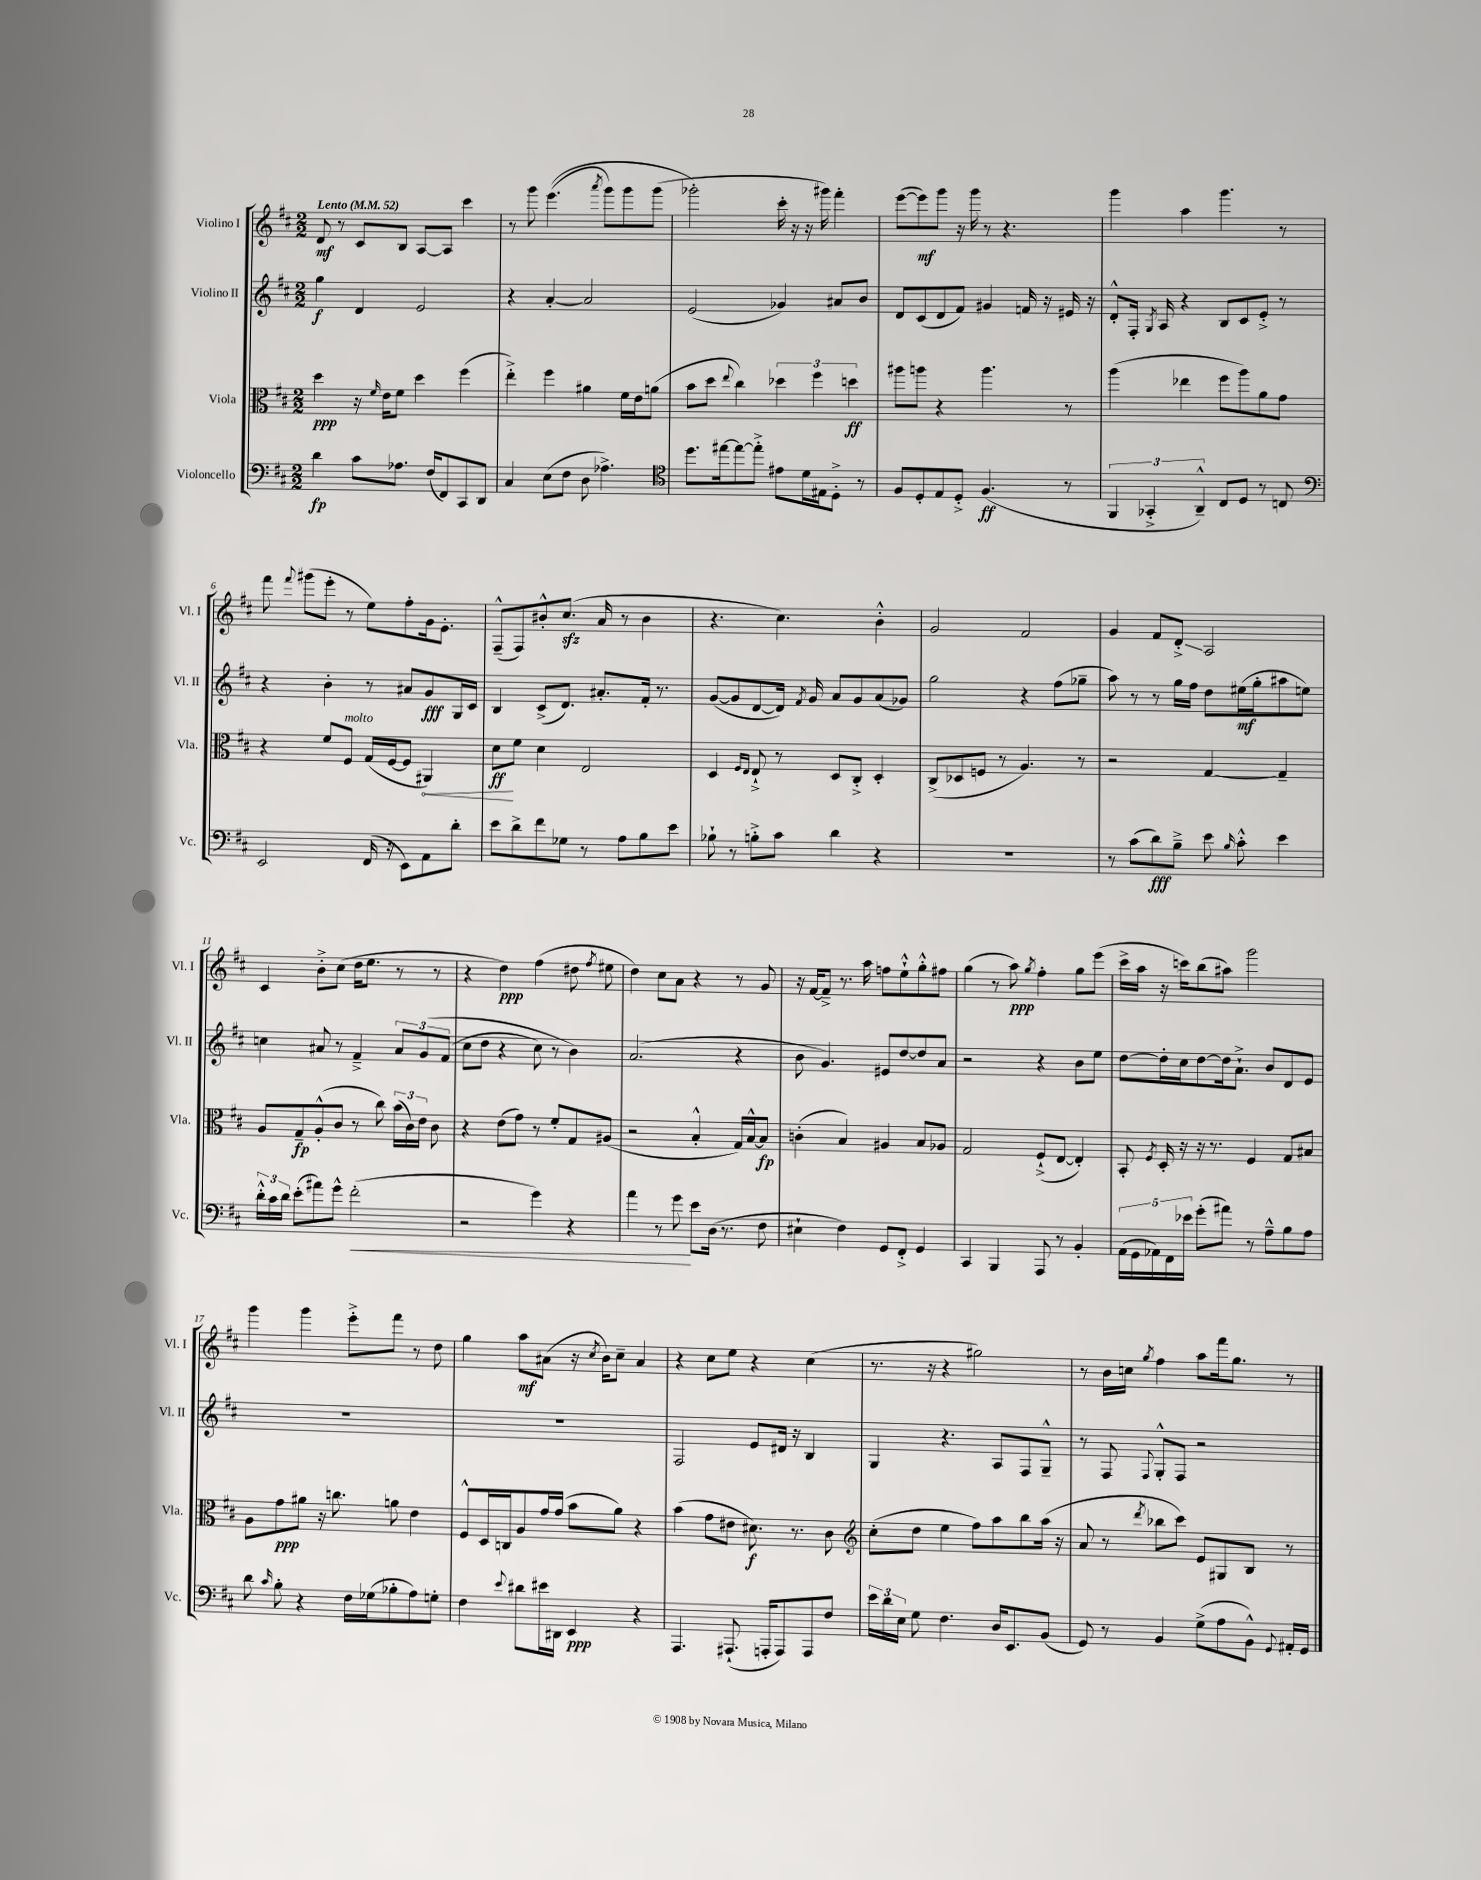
<<
\new StaffGroup <<
\new Staff = "s0" \with { instrumentName = "Violino I" shortInstrumentName = "Vl. I" } {
    \clef treble \key d \major \numericTimeSignature \time 2/2 \tempo "Lento" 4 = 52
    \autoBeamOff d'8\mf r8 cis'8[ b8] a8[~ a8] cis'''4 |
    r8 g'''8 e'''4.(\( \acciaccatura { a'''8 } g'''8[) g'''8 g'''8]( |
    ges'''2-.\) cis'''16-. r16 r16 gis'''16) fis'''4-. |
    e'''8[~( e'''8\mf) g'''8] r16 g'''16 r8 r4. |
    g'''4 a''4 g'''4. r8 |
    fis'''8 \appoggiatura { fis'''8 } gis'''8[( e'''8]-. r8 e''8[) fis''8-. g'16 e'8.]-. |
    fis8[---^( fis8) bis'8-.-^ cis''8.]\sfz( a'16 r8 bis'4 |
    r4. cis''4.) b'4-.-^ |
    g'2 fis'2 |
    g'4 fis'8[ d'8]-.->\glissando a2 |
    cis'4 b'8[-.-> cis''8]( d''16[ e''8.] r8 r8 |
    r4 d''4\ppp) fis''4( dis''8 \acciaccatura { fis''8 } eis''8 |
    d''4) cis''8[ a'8] r4 r8 g'8 |
    r16 fis'16[~ fis'8]---> r8. a''16 f''8[ e''8-!-^ g''8-.-^ fis''8] |
    g''4( r8 a''8\ppp) \acciaccatura { g''8 } fis''4-. g''8[ e'''8]( |
    cis'''16[-> a''16] r16 c'''16[) b''8( ais''8]) g'''2 |
    g'''4 g'''4 e'''8[-.-> fis'''8] r8 d''8 |
    g''4 a''8[\mf ais'8]( r16 \acciaccatura { cis''8 } b'16[) cis''8]-- ais'4 |
    r4 cis''8[ e''8] r4 cis''4( |
    r8. r16 r4 gis''2) |
    r8 b'16[ c''16] \acciaccatura { g''8 } fis''4 a''8[ fis'''16 g''8.] r8 \bar "|." |
}
\new Staff = "s1" \with { instrumentName = "Violino II" shortInstrumentName = "Vl. II" } {
    \clef treble \key d \major \numericTimeSignature \time 2/2
    \autoBeamOff g''4\f d'4 e'2 |
    r4 a'4~-. a'2 |
    e'2( ges'4) ais'8[ b'8] |
    d'8[ cis'8( d'8 fis'8]) gis'4 f'16 r16 eis'16 r16 |
    d'8[-.-^ fis16]-. \acciaccatura { g8 } a16 r4 b8[ cis'8 e'8]-.-> r8 |
    r4 b'4-. r8 ais'8[ g'8\fff g16 cis'16] |
    b4 cis'8[->( d'8.]) ais'8.[-. fis'16]-. r8. |
    g'8[~( g'8 d'8~ d'16]) \acciaccatura { fis'8 } g'16 a'8[ g'8 a'8( ges'8]) |
    g''2 r4 fis''8[( ges''8]-- |
    a''8) r8 r8 g''16[ fis''16] d''8[ eis''16\mf( g''16-. ais''8 e''8]) |
    c''4 ais'8 r8 fis'4---> \tuplet 3/2 { ais'8[ g'8\( fis'8]( } |
    cis''8[ d''8] r4 cis''8) r8 b'4\) |
    a'2.( r4 |
    b'8 g'4.) eis'8[ d''8~ d''8 a'8] |
    r2 r4 b'8[ e''8] |
    d''8[~ d''16-. cis''16 d''8~ d''16 a'8.]-!-> b'8[ d'8 e'8] |
    R1 |
    R1 |
    fis2 e'8[ dis'16] r16 b4 |
    g4 r4. a8[ fis8 g8]---^ |
    r8 fis8 \appoggiatura { fis8 } g8[-.-^ fis8] r2 \bar "|." |
}
\new Staff = "s2" \with { instrumentName = "Viola" shortInstrumentName = "Vla." } {
    \clef alto \key d \major \numericTimeSignature \time 2/2
    \autoBeamOff d''4\ppp r16 \grace { fis'16 } e'16[ fis'8] d''4 fis''4( |
    e''4-.->) fis''4 ais'4 fis'16[ e'16 a'8]( |
    b'8[ d''8] \appoggiatura { e''8 } cis''4) \tuplet 3/2 { des''4 fis''4 d''4\ff } |
    ais''8[ a''8] r4 a''4. r8 |
    a''4( ees''4 fis''8[ a''8) a'8 g'8] |
    r4 fis'8[ fis8]^\markup { \italic "molto" } g16[( fis16~ fis8] \once \override Hairpin.circled-tip = ##t ais,4\<) |
    d'8[\ff\! fis'8] d'4 e2 |
    d4 \grace { fis16[ e16] } e8-!-> r8 d8[ cis8]-.-> d4-. |
    cis8[->( des8 f8] r8 a4.) r8 |
    r2 g4~ g4-- |
    a8[ g8--\fp a8-.-^( cis'8] r8 cis''8) \tuplet 3/2 { b'16[( cis'16) e'16] } cis'8 |
    r4 e'8[( g'8]) r8 fis'8[-. g8 ais8]( |
    r2 b4-.-^ g16[) b16~-^ b8]\fp |
    c'4-.( b4) ais4 b8[ aes8] |
    g2 fis8[-!->( e8]~ e4-.) |
    b,8-. \acciaccatura { fis8 } d16-. r16 r16 r8. fis4 g8[ bis8] |
    a8[ g'8\ppp ais'8] r16 c''8. a'8 e'4 |
    fis8[-^ d16 c16 a8 g'16 g'16]( b'8[ a'8]) r4 |
    b'4( g'8[ eis'8] dis'8.\f) r8. cis'8 |
    \clef treble cis''8[-.( d''8] e''4 fis''8[) a''8 b''8 a''16]( r16 |
    a'8 r8 \acciaccatura { d'''8 } bes''8[ cis'''8]) e'8[ gis8 b8] r8 \bar "|." |
}
\new Staff = "s3" \with { instrumentName = "Violoncello" shortInstrumentName = "Vc." } {
    \clef bass \key d \major \numericTimeSignature \time 2/2
    \autoBeamOff d'4\fp cis'8[ aes8.] fis16[( fis,8) cis,8 d,8] |
    cis4 e8[( fis8] d8 aes4.->) |
    \clef tenor d''8.[ eis''16~ eis''8~ eis''8]-.-> eis'8[ d'16 eis16 d8]-.-> r8 |
    fis8[ d8-. e8 d8]-.-> fis4.\ff( r8 |
    \tuplet 3/2 { fis,4 ges,4-.-> a,4---^) } cis8[ d8] r8 c8 |
    \clef bass e,2 fis,16( r16 e,8[) a,8 d'8]-. |
    e'8[ d'8-> fis'8 ges8] r8 a8[ b8 e'8] |
    bes8-! r8 b8[-.-> cis'8] d'4 r4 |
    R1 |
    r8 cis'8[( d'8\fff) b8]---> e'8 \grace { b16 } cis'8-.-^ e'4 |
    \tuplet 3/2 { d'16[-.-^ cis'16 d'16] } e'8[-.( ais'8) g'8]-^ fis'2-.\<( |
    r2 g'4) r4 |
    a'4 r8 g'8\! e'8[ d16]( r8. fis8 |
    eis4-! fis4) g,8[ fis,8]-.-> g,4 |
    cis,4 b,,4 a,,8 r8 b,4-. |
    \tuplet 5/4 { a,16[( g,16 aes,16) fis,16 ees'16] } g'8[-.( ais'8]) r8 a8[---^ b8 a8] |
    d'8 \grace { cis'16 } b8-. r4 fis16[ ges16( bes8-. a8) g8]-. |
    fis4 \appoggiatura { e'8 } dis'8[ eis'16 dis,16] e,4\ppp r4 |
    a,,4. ais,,8.-!( a,,16[-. a,,8) a,,8 fis8] |
    \tuplet 3/2 { e'16[ d'16 e16] } g8 fis4. d16[ e,8. b,8]( |
    g,8) r8 b,4 g8[->( a8 b,8]-^) \appoggiatura { g,8 } ais,16[-. g,16] \bar "|." |
}
>>
>>
